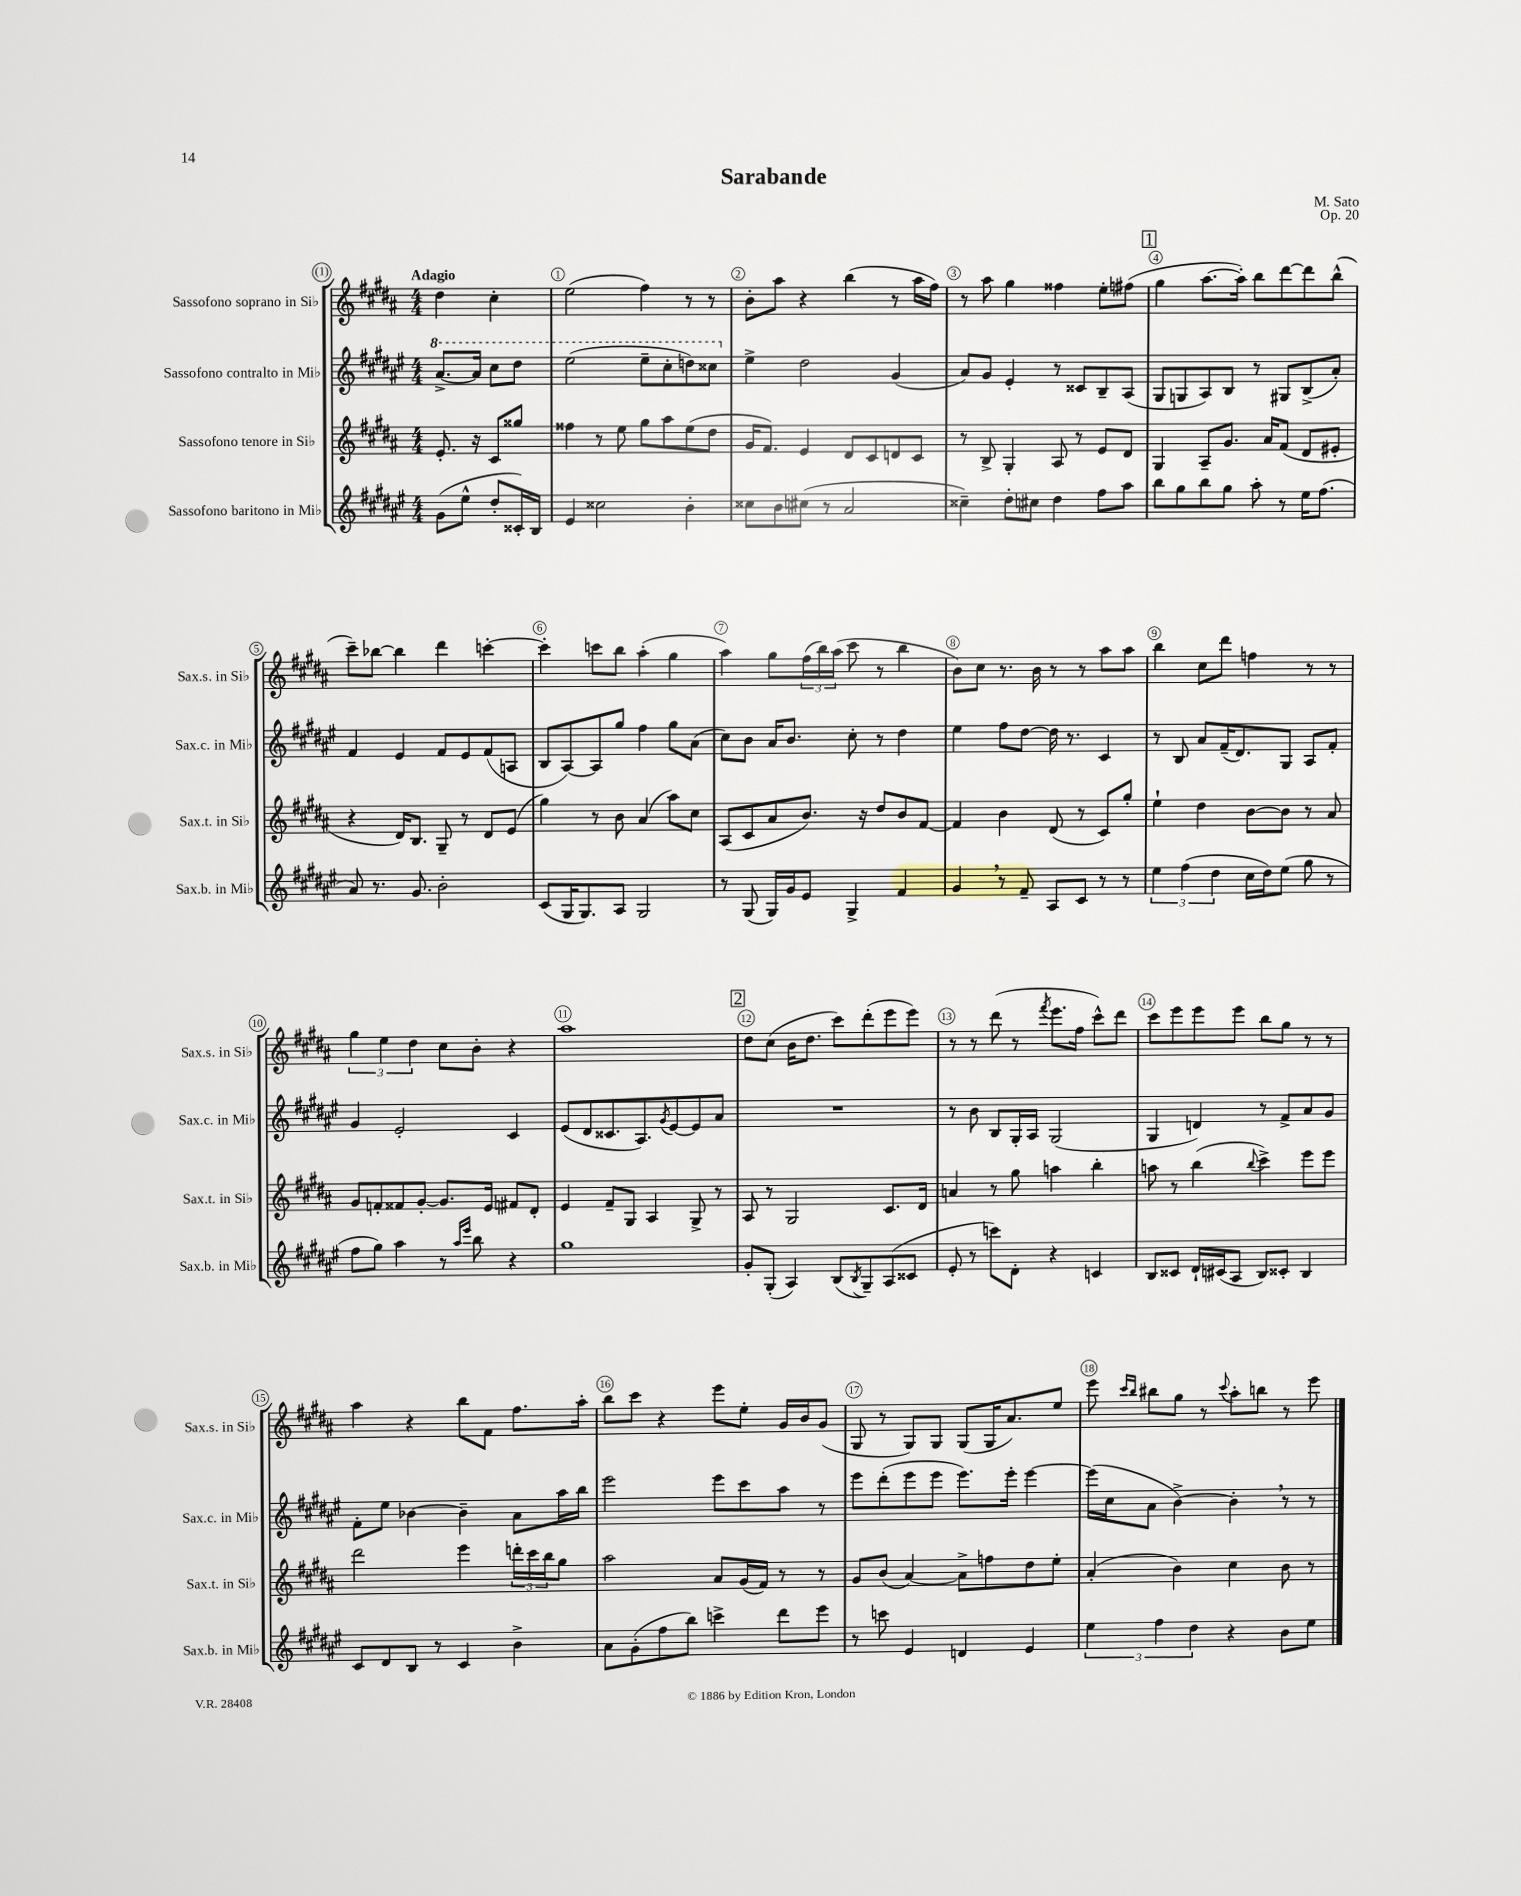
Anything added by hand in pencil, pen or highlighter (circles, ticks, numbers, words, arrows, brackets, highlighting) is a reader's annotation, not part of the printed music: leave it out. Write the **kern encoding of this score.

**kern	**kern	**kern	**kern
*staff4	*staff3	*staff2	*staff1
*clefG2	*clefG2	*clefG2	*clefG2
*k[f#c#g#d#a#e#]	*k[f#c#g#d#a#]	*k[f#c#g#d#a#e#]	*k[f#c#g#d#a#]
*M4/4	*M4/4	*M4/4	*M4/4
(8g#	8.e'	[8.aa#^	4dd#
8ee#^^	.	.	.
.	16r	16aa#]	.
8dd#'	8c#	8ccc#	4cc#'
16c##')	8gg##	8ddd#	.
16B	.	.	.
=	=	=	=
4e#	4ff##	(2eee#	(2ee
2cc##	8r	.	.
.	8ee	.	.
.	8gg#	8eee#~	4ff#)
.	8aa#	8ccc#'	.
4b'	(8ee	8ddd)	8r
.	8dd#	8ccc##	8r
=	=	=	=
8cc##	16g#	4ee#^	8b'
.	8.f#)	.	.
8b	.	.	8aa#
(8cc#	4e	2dd#	4r
8r	.	.	.
2a#	8d#	.	(4bb
.	8c#	.	.
.	8d	(4g#	8r
.	8c#	.	16aa#
.	.	.	16ff#)
=	=	=	=
4cc##~)	8r	8a#)	8r
.	8B^	8g#	8aa#
8dd#'	4G#'	4e#'	4gg#
8cc#	.	.	.
4dd#	8A#	8r	4ff##
.	8r	8c##	.
8ff#	8e	8B~	8ee'
8aa#	8d#	(8A#	(8ff#
=	=	=	=
8bb	4G#	8G#	4gg#
8gg#	.	8G	.
8bb	8A#~	8A#)	[8.aa#
8gg#	8.g#	8B	.
.	.	.	16aa#'])
8aa#'	.	8r	8bb
.	16a#	.	.
8r	(8f#	8G#	[8ddd#
16ee#	8d#	(8B^	8ddd#]
(8.ff#	.	.	.
.	8e#'	8a#')	(8bb^^
=	=	=	=
8a#)	4r	4f#	8ccc#~)
8.r	.	.	[8bb-
.	16d#)	4e#	4bb-]
8.g#	8.B	.	.
2b'	8G#~	8f#	4ddd#
.	8r	8e#	.
.	8d#	(8f#	[4ccc'
.	(8e	8A	.
=	=	=	=
(8c#	4gg#)	8B	4ccc']
16G#	.	[8A#)	.
8.G#)	.	.	.
.	8r	8A#]	8ccc
8A#	8b	8gg#	8bb
2G#	(4a#	4ff#	(4aa#'
.	8aa#)	8gg#	4gg#
.	8cc#	(8a#	.
=	=	=	=
8r	(8A#	8cc#)	4aa#)
(8G#	8c#	8b	.
16G#)	8a#	16a#	8gg#
16g#	.	8.b	.
8e#	8.b)	.	(24ff#
.	.	.	24bb)
.	.	.	(24aa#
4G#^	.	8cc#'	8ccc#
.	16r	.	.
.	8dd#	8r	8r
4f#	8b	4dd#	4bb
.	[8f#	.	.
=	=	=	=
4g#	4f#]	4ee#	8b)
.	.	.	8cc#
8r	4b	8ff#	8.r
8f#~	.	[8dd#	.
.	.	.	16b
8A#	(8d#	16dd#]	8r
.	.	8.r	.
8c#	8r	.	8r
8r	8c#)	4c#	8aa#
8r	8gg#'	.	8aa#
=	=	=	=
6ee#	4ee`	8r	4bb
.	.	8B	.
(6ff#	.	.	.
.	4dd#	8a#	8cc#
6dd#	.	.	.
.	.	(16f#~	8ddd#
.	.	8.d#)	.
16cc#	[8b	.	4ff
16dd#)	.	.	.
(8ee#	8b]	8G#	.
8gg#	8r	8A#	8r
8r	8a#	8f#'	8r
=	=	=	=
8ff#	8g#	4g#	6gg#
8gg#)	8f'	.	.
.	.	.	6ee
4aa#	8f##	2e#'	.
.	.	.	6dd#
.	[8g#'	.	.
8r	8.g#]	.	8cc#
16qqaa#	.	.	.
16qqeee#	.	.	.
8bb	.	.	8b'
.	16e	.	.
4r	8f#	4c#	4r
.	8d#'	.	.
=	=	=	=
1gg#	4e	(8e#	1aa#
.	.	8d#	.
.	8f#~	8.c##	.
.	8G#	.	.
.	.	8.A#)	.
.	4A#	.	.
.	.	8qg#	.
.	.	[8e#	.
.	8G#^	8e#]	.
.	8r	8a#	.
=	=	=	=
8g#'	8A#	1r	8dd#
(8G#'	8r	.	(8cc#
4A#)	2G#	.	16b
.	.	.	8.dd#
(8B	.	.	8ccc#)
8qB	.	.	.
8G#~)	.	.	(8ddd#'
(8A#	8.c#	.	8eee
8c##	.	.	8eee)
.	16d#	.	.
=	=	=	=
8e#'	4a	8r	8r
8r	.	8b	8r
8ccc)	8r	8B	(8ddd#
8d#'	8gg#	16G#'	8r
.	.	16A#	.
.	.	.	8qfff#
4r	4aa	(2G#	8.eee
.	.	.	16ff#
4c	4bb'	.	8ccc#^^)
.	.	.	8ddd#
=	=	=	=
8B	8aa	4G#	8ccc#
8c##	8r	.	8eee
16d#`	(4bb	4d)	8eee
(16c#	.	.	.
8A#	.	.	8eee
.	8qqbb	.	.
8B)	4ccc#^)	8r	8bb
8c##'	.	8f#^	8gg#
4B	8eee	8a#	8r
.	8eee	8g#	8r
=	=	=	=
8c#	2ddd#	8f#'	4aa#
8d#	.	8ee#	.
8B	.	[4b-	4r
8r	.	.	.
4c#	4eee	4b-~]	8bb
.	.	.	8f#
4b^	24ddd'	8a#	8.ff#
.	24ccc#	.	.
.	24bb	.	.
.	8gg#	16aa#	.
.	.	16bb	16aa#'
=	=	=	=
8a#	2aa#	2eee#	8bb
(8g#'	.	.	8ccc#
8ff#	.	.	4r
8bb)	.	.	.
4ccc^	8a#	8eee#	8eee
.	(16g#	8ccc#	8ee'
.	16f#)	.	.
8ddd#	8r	8aa#	16g#
.	.	.	16b
8eee#	8r	8r	(8g#
=	=	=	=
8r	8g#	8eee#	8G#
8ccc	(8b	(8ddd#'	8r
4e#	[4a#)	8eee#	8G#)
.	.	8eee#	8G#
4d	8a#^]	8.eee#)	(8G#
.	8ff	.	16G#
.	.	16eee#'	8.a#)
4e#	8dd#	[4eee#	.
.	8ee'	.	8ee
=	=	=	=
6ee#	(4a#'	(16eee#]	8eee
.	.	16cc#	.
.	.	.	16qqccc#
.	.	.	16qqbb
.	.	8a#	8bb#
6ff#	.	.	.
.	4b)	[4b^)	8gg#
6dd#	.	.	.
.	.	.	8r
.	.	.	8qqccc#
4r	4cc#	4b']	8aa#'
.	.	.	8bb
8b	8b	8r	8r
8ee#	8r	8r	8eee
==	==	==	==
*-	*-	*-	*-
